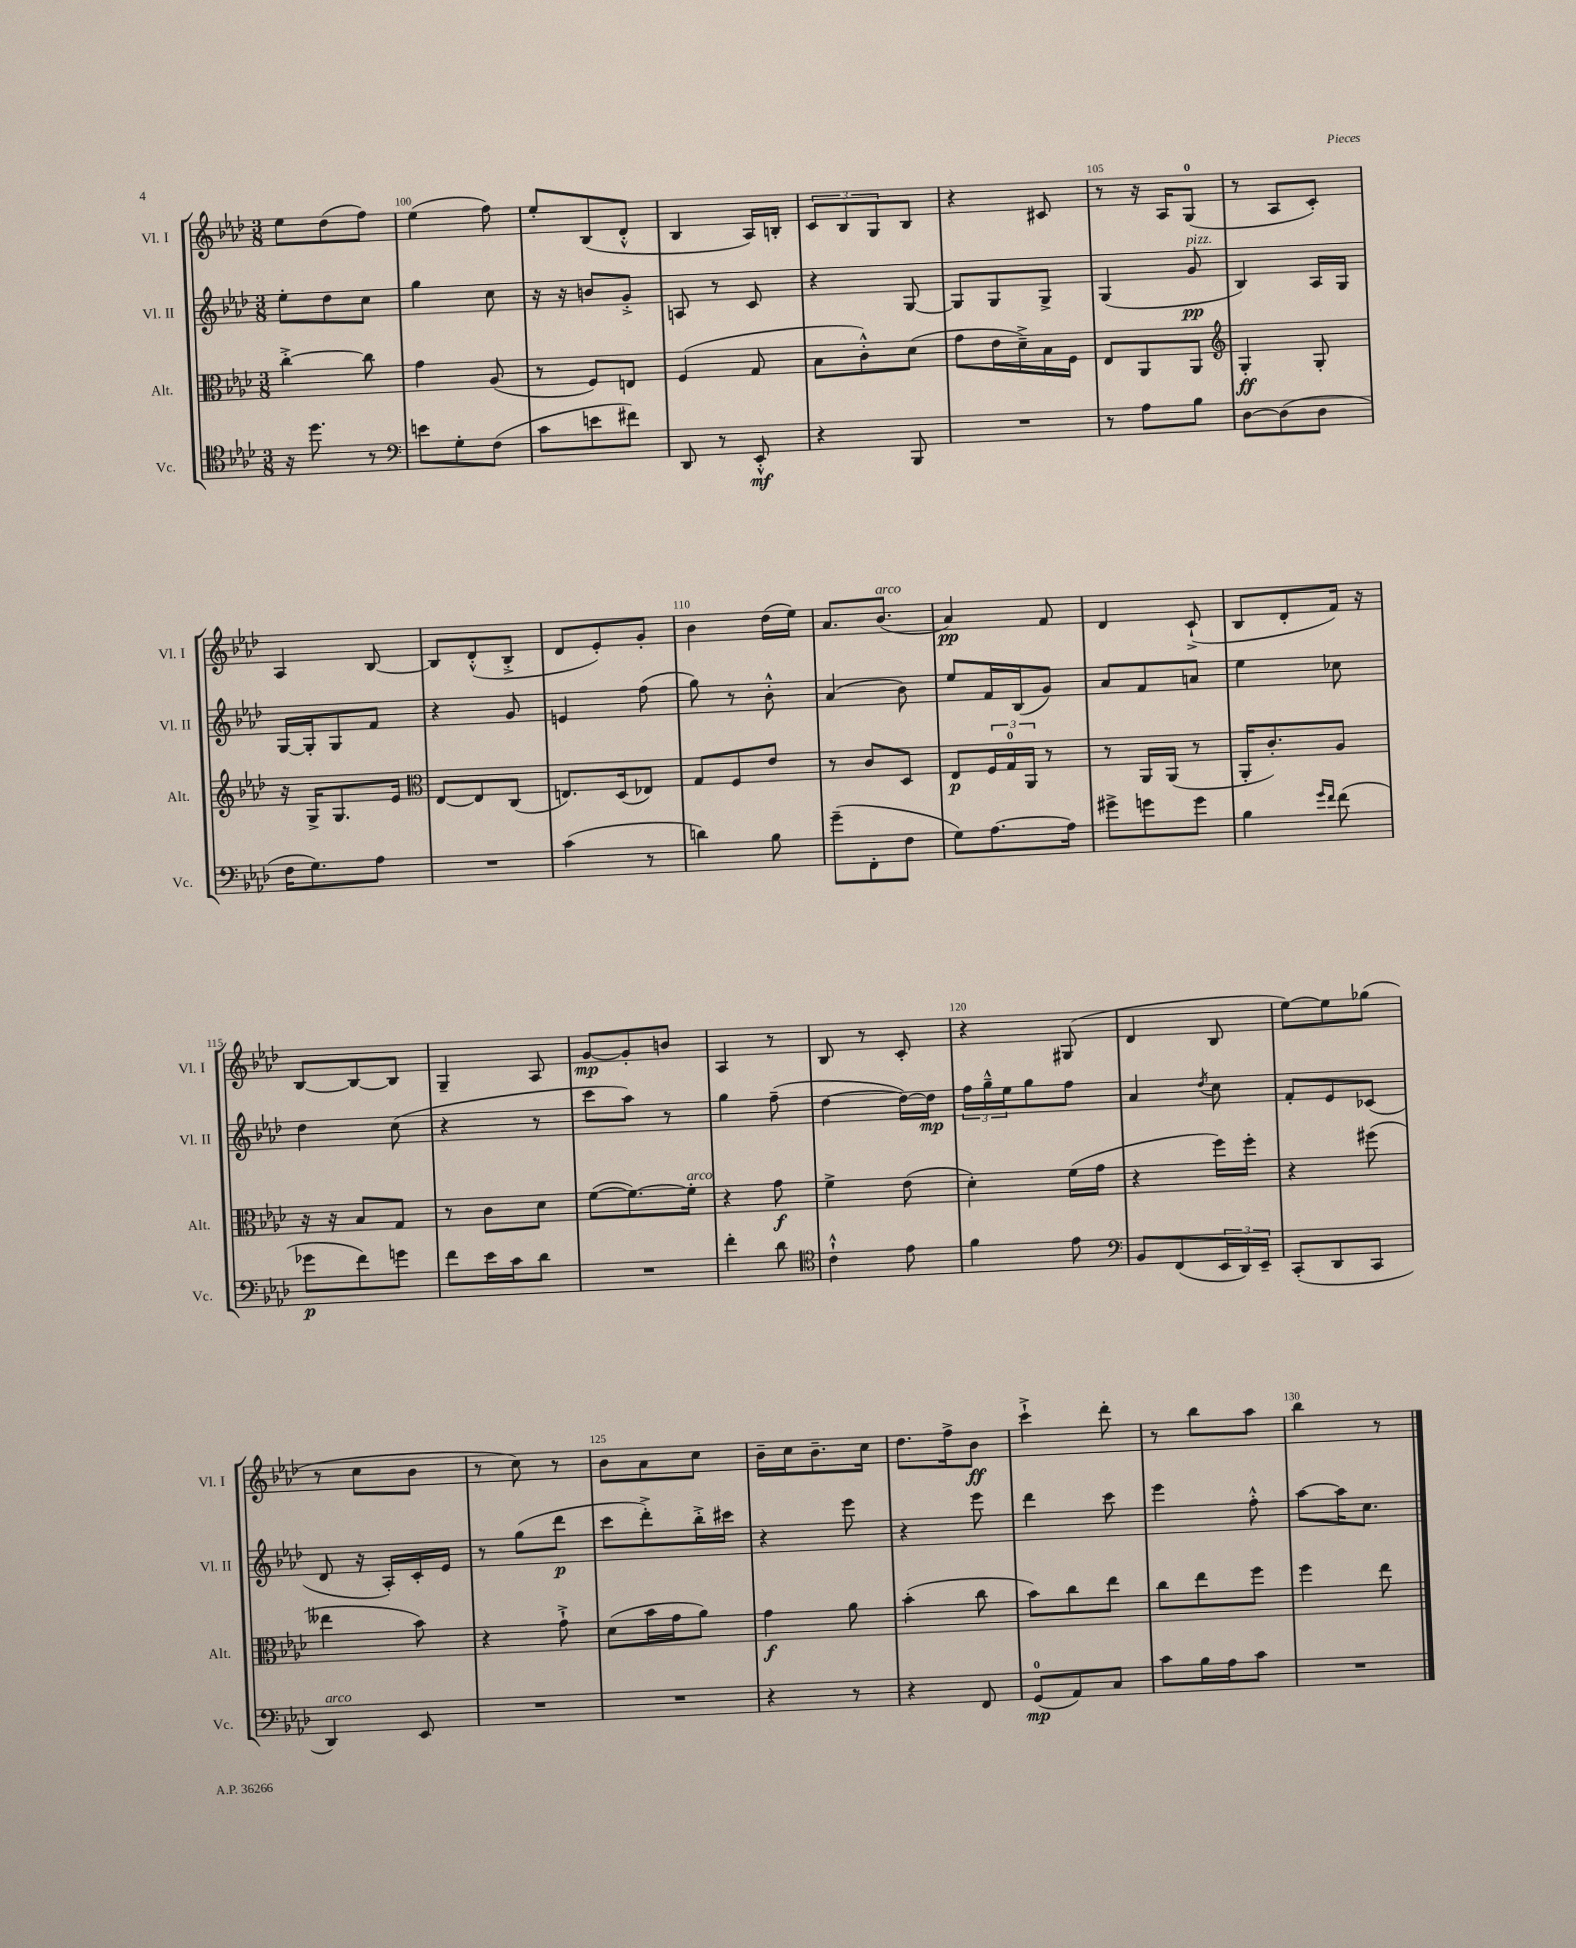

**kern	**dynam	**kern	**dynam	**kern	**dynam	**kern	**dynam
*part4	*part4	*part3	*part3	*part2	*part2	*part1	*part1
*staff4	*staff4	*staff3	*staff3	*staff2	*staff2	*staff1	*staff1
*I"Vc.	*	*I"Alt.	*	*I"Vl. II	*	*I"Vl. I	*
*I'Vc.	*	*I'Alt.	*	*I'Vl. II	*	*I'Vl. I	*
*clefC4	*	*clefC3	*	*clefG2	*	*clefG2	*
*k[b-e-a-d-]	*	*k[b-e-a-d-]	*	*k[b-e-a-d-]	*	*k[b-e-a-d-]	*
*M3/8	*	*M3/8	*	*M3/8	*	*M3/8	*
=99	=99	=99	=99	=99	=99	=99	=99
16r	.	[4cc'^\	.	8ee-'\L	.	8ee-\L	.
8.dd-\	.	.	.	.	.	.	.
.	.	.	.	8dd-\	.	(8dd-\	.
8r	.	8cc\]	.	8cc\J	.	8ff\J)	.
=100	=100	=100	=100	=100	=100	=100	=100
*clefF4	*	*	*	*	*	*	*
8en\L	.	4g\	.	4gg\	.	(4ee-\	.
8G'\	.	.	.	.	.	.	.
(8F\J	.	(8A-/	.	8cc\	.	8ff\)	.
=101	=101	=101	=101	=101	=101	=101	=101
8c\L	.	8r	.	16r	.	8ee-'/L	.
.	.	.	.	16r	.	.	.
8en\	.	8F/L)	.	8bn/L	.	(8B-/	.
8f#X\J)	.	8En/J	.	8g'^/J	.	8d-'^^/J	.
=102	=102	=102	=102	=102	=102	=102	=102
8DD-/	.	(4F/	.	8An/	.	4B-/	.
8r	.	.	.	8r	.	.	.
8EE-'^^/	mf	8G/	.	8c/	.	16A-/LL)	.
.	.	.	.	.	.	16Bn'/JJ	.
=103	=103	=103	=103	=103	=103	=103	=103
4r	.	8B-\L	.	4r	.	12c/L	.
.	.	.	.	.	.	12B-/	.
.	.	8c'^^\)	.	.	.	.	.
.	.	.	.	.	.	12G/	.
8BBB-/	.	(8d-\J	.	[8G/	.	8B-/J	.
=104	=104	=104	=104	=104	=104	=104	=104
4.r	.	8g\L	.	8G/L]	.	4r	.
.	.	16e-\L	.	8G/	.	.	.
.	.	16d-~^\)	.	.	.	.	.
.	.	16B-\	.	8G^/J	.	8c#X/	.
.	.	16F\JJ	.	.	.	.	.
=105	=105	=105	=105	=105	=105	=105	=105
8r	.	8E-/L	.	(4G/	.	8r	.
8A-\L	.	8AA-/	.	.	.	16r	.
.	.	.	.	.	.	16A-/KL	.
!	!	!	!	!LO:TX:a:i:t=pizz.	!	!	!
8B-\J	.	8AA-/J	.	8g/	pp	(8G/J	.
=106	=106	=106	=106	=106	=106	=106	=106
*	*	*clefG2	*	*	*	*	*
[8D-\L	.	4G'/	ff	4B-/)	.	8r	.
(8D-\]	.	.	.	.	.	8A-/L	.
8D-\J	.	8G'/	.	16A-/LL	.	8c'/J)	.
.	.	.	.	16G/JJ	.	.	.
!!LO:LB:g=z
=107	=107	=107	=107	=107	=107	=107	=107
16F\KL	.	16r	.	[16G/LL	.	4A-/	.
8.G\)	.	16G^/KL	.	16G'/J]	.	.	.
.	.	8.G/	.	8G/	.	.	.
8A-\J	.	.	.	8f/J	.	[8B-/	.
.	.	16e-/Jk	.	.	.	.	.
=108	=108	=108	=108	=108	=108	=108	=108
*	*	*clefC3	*	*	*	*	*
4.r	.	[8E-/L	.	4r	.	8B-/L]	.
.	.	8E-/]	.	.	.	(8d-'^^/	.
.	.	(8C/J	.	8g/	.	8B-'^/J	.
=109	=109	=109	=109	=109	=109	=109	=109
(4c\	.	8.En/L)	.	4en/	.	8d-/L	.
.	.	.	.	.	.	8e-'/)	.
.	.	(16D-/k	.	.	.	.	.
8r	.	8E-X/J)	.	(8ff\	.	8g'/J	.
=110	=110	=110	=110	=110	=110	=110	=110
4dn\)	.	8G/L	.	8gg\)	.	4b-\	.
.	.	8F/	.	8r	.	.	.
8B-\	.	8e-/J	.	8b-'^^\	.	(16dd-\LL	.
.	.	.	.	.	.	16ee-\JJ)	.
=111	=111	=111	=111	=111	=111	=111	=111
(8g~\L	.	8r	.	(4a-/	.	8.a-/L	.
8FF'\	.	8c/L	.	.	.	.	.
!	!	!	!	!	!	!LO:TX:a:i:t=arco	!
.	.	.	.	.	.	(8.b-/J	.
8F\J	.	8D-/J	.	8b-\)	.	.	.
=112	=112	=112	=112	=112	=112	=112	=112
8G\L)	.	8E-/L	p	8ee-/L	.	4a-/)	pp
[8.A-\	.	24F/L	.	16f/L	.	.	.
.	.	24G/	.	.	.	.	.
.	.	.	.	(16B-/J	.	.	.
.	.	24AA-/JJ	.	.	.	.	.
.	.	8r	.	8g/J)	.	8f/	.
16A-\Jk]	.	.	.	.	.	.	.
=113	=113	=113	=113	=113	=113	=113	=113
8g#X^\L	.	8r	.	8a-/L	.	4d-/	.
8gn\	.	16AA-/LL	.	8f/	.	.	.
.	.	(16AA-/JJ	.	.	.	.	.
8g\J	.	8r	.	8an/J	.	(8c`^/	.
=114	=114	=114	=114	=114	=114	=114	=114
4B-\	.	16AA-'/KL	.	4ee-\	.	8B-/L	.
.	.	8.c'/)	.	.	.	.	.
.	.	.	.	.	.	8d-'/	.
16qqg/LL	.	.	.	.	.	.	.
16qqf/JJ	.	.	.	.	.	.	.
(8f\	.	8A-/J	.	8cc-X\	.	16f/Jk)	.
.	.	.	.	.	.	16r	.
!!LO:LB:g=z
=115	=115	=115	=115	=115	=115	=115	=115
8g-X\L	p	16r	.	4dd-\	.	[8B-/L	.
.	.	16r	.	.	.	.	.
8f\)	.	8B-/L	.	.	.	8B-/_	.
8gn\J	.	8G/J	.	(8cc\	.	8B-/J]	.
=116	=116	=116	=116	=116	=116	=116	=116
8f\L	.	8r	.	4r	.	4G~/	.
16e-\L	.	8c\L	.	.	.	.	.
16c\J	.	.	.	.	.	.	.
8d-\J	.	8d-\J	.	8r	.	8A-/	.
=117	=117	=117	=117	=117	=117	=117	=117
4.r	.	([8f\L	.	8ccc\L	.	[8g/L	mp
.	.	8.f\_)	.	8aa-\J)	.	8g'/]	.
.	.	.	.	8r	.	8bn/J	.
!	!	!LO:TX:a:i:t=arco	!	!	!	!	!
.	.	16f'\Jk]	.	.	.	.	.
=118	=118	=118	=118	=118	=118	=118	=118
4f'\	.	4r	.	4gg\	.	4A-/	.
8d-\	.	8g\	f	(8ff~\	.	8r	.
=119	=119	=119	=119	=119	=119	=119	=119
*clefC4	*	*	*	*	*	*	*
4c`^^\	.	4f^\	.	[4dd-\	.	8B-/	.
.	.	.	.	.	.	8r	.
8e-\	.	(8e-\	.	16dd-\LL_)	.	8c'/	.
.	.	.	.	16dd-\JJ]	mp	.	.
=120	=120	=120	=120	=120	=120	=120	=120
4f\	.	4d-'\)	.	24ff\LL	.	4r	.
.	.	.	.	24gg~^^\	.	.	.
.	.	.	.	24ee-\J	.	.	.
.	.	.	.	8gg\	.	.	.
8e-\	.	(16f\LL	.	8ff\J	.	(8G#X/	.
.	.	16g\JJ	.	.	.	.	.
=121	=121	=121	=121	=121	=121	=121	=121
*clefF4	*	*	*	*	*	*	*
8BB-/L	.	4r	.	4a-/	.	4d-/	.
(8FF/	.	.	.	.	.	.	.
.	.	.	.	8qdd-/	.	.	.
24EE-/L	.	16ff\LL)	.	8cc\	.	8B-/	.
24DD-/)	.	.	.	.	.	.	.
.	.	16ff'\JJ	.	.	.	.	.
24EE-~/JJ	.	.	.	.	.	.	.
=122	=122	=122	=122	=122	=122	=122	=122
(8CC'/L	.	4r	.	8f'/L	.	[8ee-\L)	.
8DD-/	.	.	.	8e-/	.	8ee-\]	.
8CC/J	.	(8ff#X\	.	(8c-X/J	.	(8gg-X\J	.
!!LO:LB:g=z
=123	=123	=123	=123	=123	=123	=123	=123
!LO:TX:a:i:t=arco	!	!	!	!	!	!	!
4DD-/)	.	4ee--X\	.	8d-/	.	8r	.
.	.	.	.	16r	.	8cc\L	.
.	.	.	.	16A-'/LL)	.	.	.
8EE-/	.	8b-\)	.	16c'/	.	8b-\J	.
.	.	.	.	16e-/JJ	.	.	.
=124	=124	=124	=124	=124	=124	=124	=124
4.r	.	4r	.	8r	.	8r	.
.	.	.	.	(8gg\L	.	8cc\)	.
.	.	8g`^\	.	8ddd-\J	p	8r	.
=125	=125	=125	=125	=125	=125	=125	=125
4.r	.	(8d-\L	.	8ccc\L	.	8b-\L	.
.	.	16b-\L	.	8ddd-'^\)	.	8a-\	.
.	.	16g\J	.	.	.	.	.
.	.	8a-\J)	.	16bb-'^\L	.	8cc\J	.
.	.	.	.	16ccc#X\JJ	.	.	.
=126	=126	=126	=126	=126	=126	=126	=126
4r	.	4g\	f	4r	.	16b-~\LL	.
.	.	.	.	.	.	16cc\J	.
.	.	.	.	.	.	8.b-~\	.
8r	.	8a-\	.	8eee-\	.	.	.
.	.	.	.	.	.	16cc\Jk	.
=127	=127	=127	=127	=127	=127	=127	=127
4r	.	(4b-'\	.	4r	.	8.dd-\L	.
.	.	.	.	.	.	16ff^\k	.
8FF/	.	8cc\	.	8eee-\	.	8b-\J	ff
=128	=128	=128	=128	=128	=128	=128	=128
(8GG/L	mp	8b-\L)	.	4ddd-\	.	4ccc`^\	.
8AA-/)	.	8cc\	.	.	.	.	.
8C/J	.	8ee-\J	.	8ccc\	.	8ddd-'\	.
=129	=129	=129	=129	=129	=129	=129	=129
8c\L	.	8cc\L	.	4eee-\	.	8r	.
16B-\L	.	8ee-\	.	.	.	8bb-\L	.
16A-\J	.	.	.	.	.	.	.
8c\J	.	8ff\J	.	8ff'^^\	.	8aa-\J	.
=130	=130	=130	=130	=130	=130	=130	=130
4.r	.	4ff\	.	[8aa-\L	.	4bb-\	.
.	.	.	.	16aa-\K]	.	.	.
.	.	.	.	8.cc\J	.	.	.
.	.	8ee-\	.	.	.	8r	.
==	==	==	==	==	==	==	==
*-	*-	*-	*-	*-	*-	*-	*-
